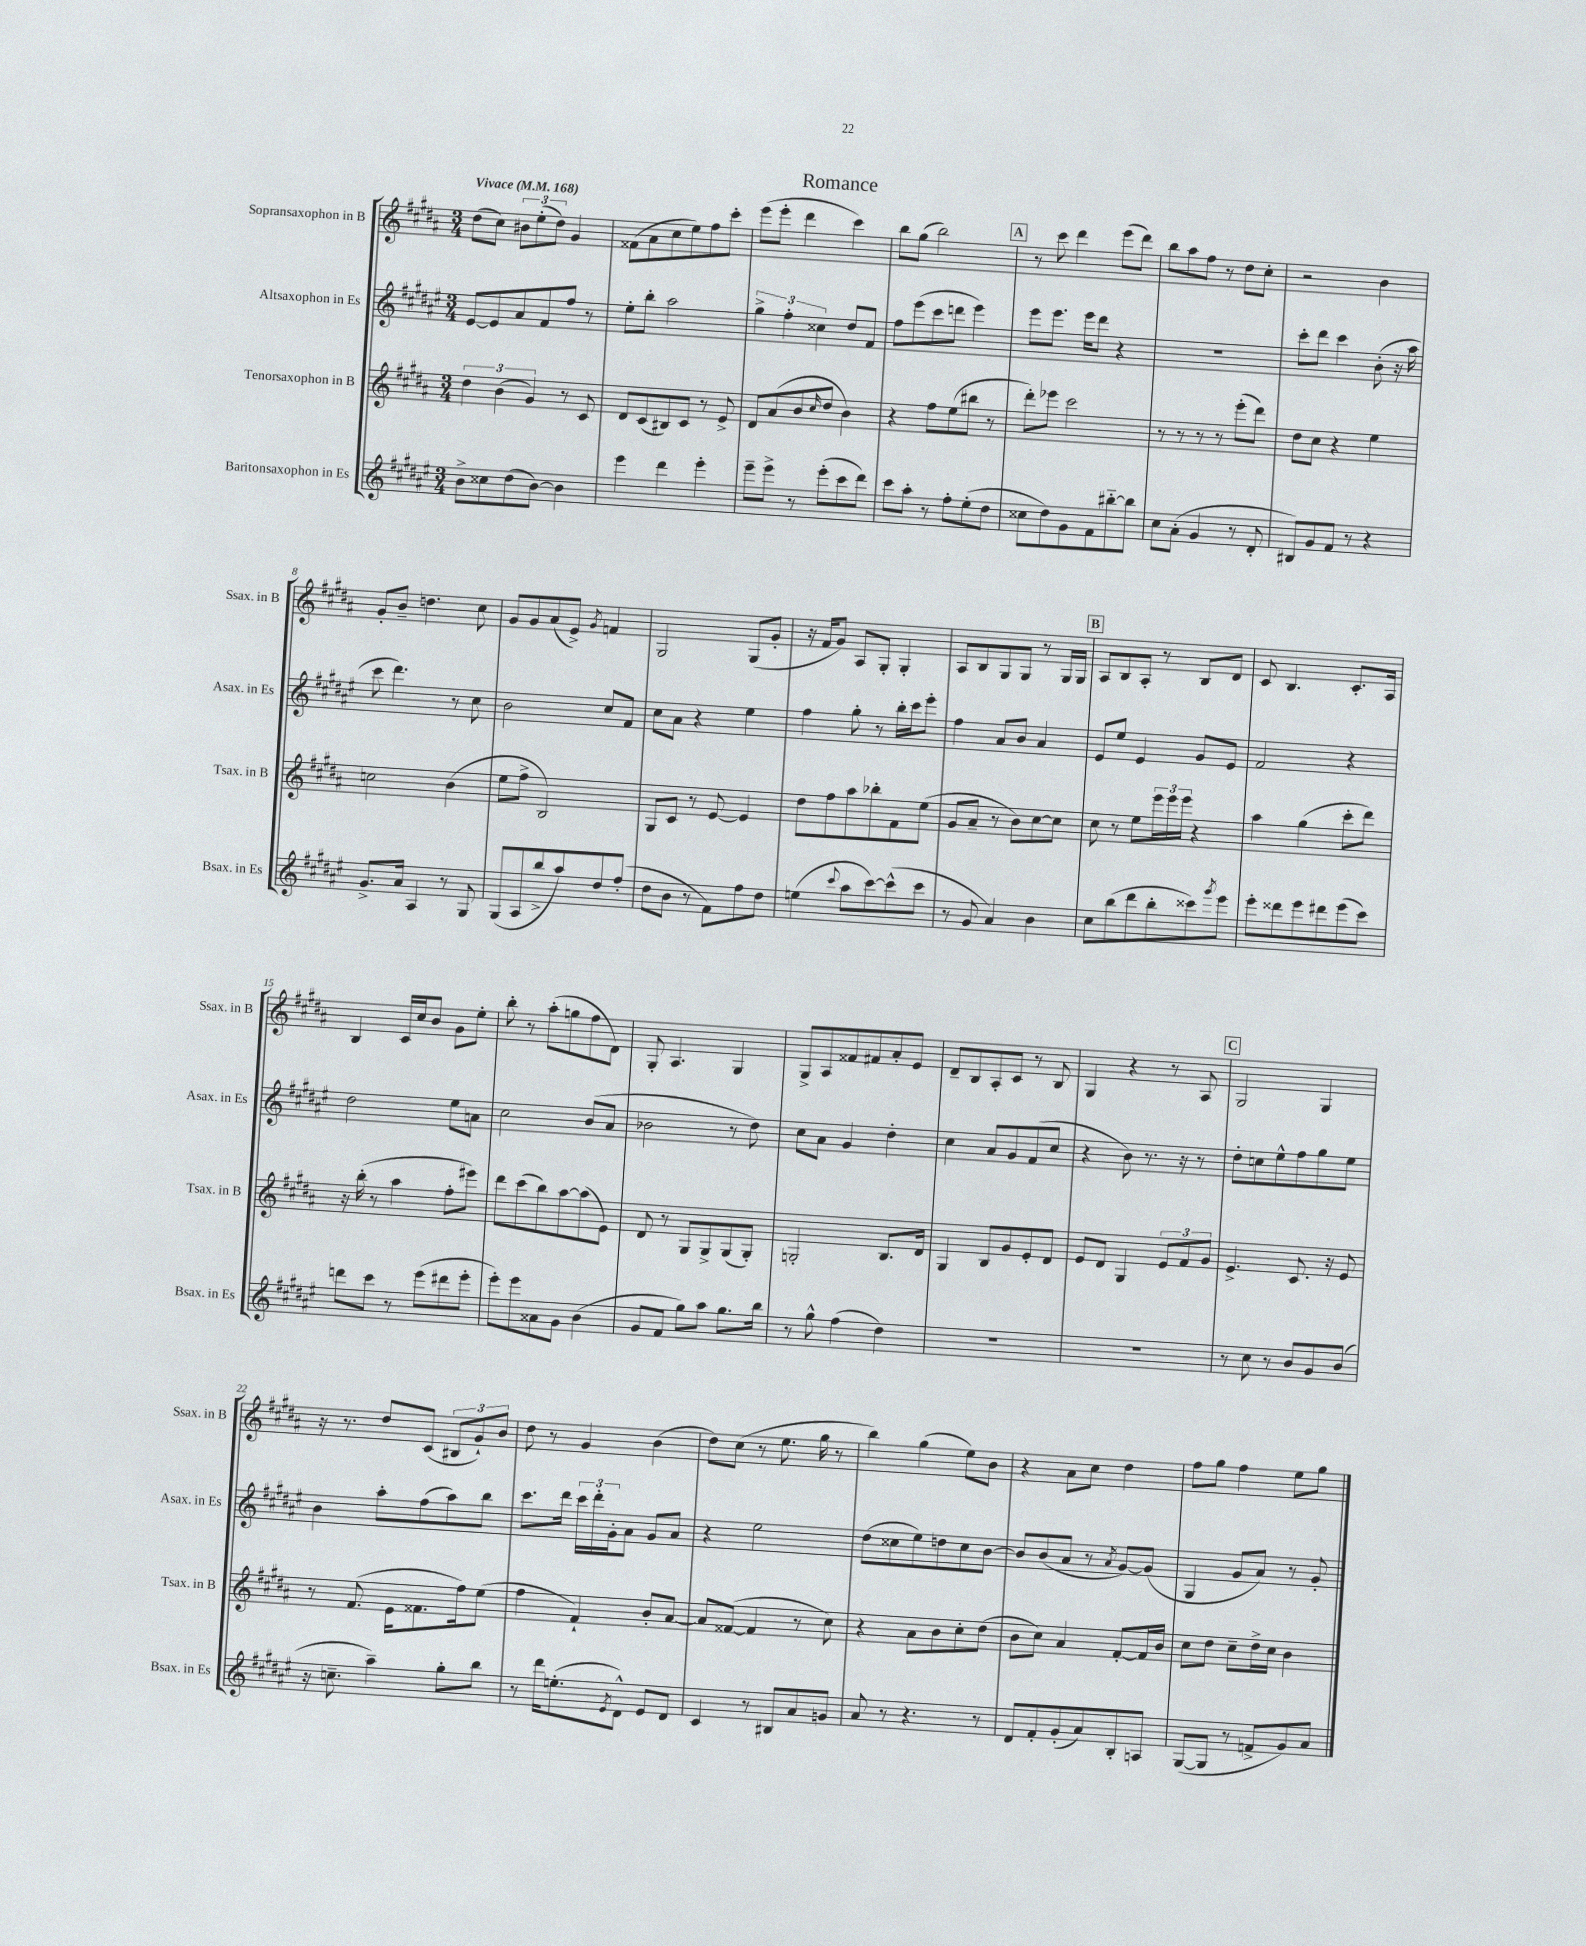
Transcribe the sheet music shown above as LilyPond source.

\header { title = "Romance" }
<<
\new StaffGroup <<
\new Staff = "s0" \with { instrumentName = "Sopransaxophon in B" shortInstrumentName = "Ssax. in B" } {
    \clef treble \key b \major \numericTimeSignature \time 3/4 \tempo "Vivace" 4 = 168
    dis''8( cis''8) \tuplet 3/2 { bis'8 e''8-.( dis''8) } gis'4 |
    fisis'8( ais'8 cis''8 e''8) fis''8 cis'''8-. |
    e'''8( e'''8-. dis'''4 cis'''4) |
    b''8 gis''8( b''2) |
    \mark \markup { \box "A" } r8 cis'''8 dis'''4 e'''8( dis'''8) |
    b''8 ais''8 fis''8 r8 dis''8 cis''8-. |
    r2 b'4 |
    gis'8-. b'8-- d''4. cis''8 |
    gis'8 gis'8 ais'8( e'8->) \acciaccatura { gis'8 } f'4 |
    gis2 gis8( gis'8-. |
    r16 fis'16 gis'8) ais8 gis8-. gis4-. |
    ais8 b8 gis8 gis8 r8 gis16 gis16 |
    \mark \markup { \box "B" } ais8 b8 ais8-. r8 b8 dis'8 |
    cis'8 b4. cis'8.-. ais16 |
    b4 cis'16 cis''16 b'8 gis'8 e''8-. |
    b''8-. r8 ais''8-.( g''8 fis''8 dis'8) |
    gis8-. ais4. gis4 |
    gis8-> ais8 fisis'8 fis'8 ais'8-. e'8 |
    dis'8-- b8 ais8-. cis'8 r8 b8 |
    gis4 r4 r8 ais8 |
    \mark \markup { \box "C" } gis2 gis4 |
    r16 r8. dis''8 cis'8( \tuplet 3/2 { bis8 gis'8-!) b'8 } |
    dis''8 r8 gis'4 b'4( |
    dis''8) cis''8( r8 e''8. gis''16 r8 |
    b''4) gis''4( e''8) b'8 |
    r4 ais'8 cis''8 dis''4 |
    fis''8 gis''8 fis''4 e''8 gis''8 \bar "|." |
}
\new Staff = "s1" \with { instrumentName = "Altsaxophon in Es" shortInstrumentName = "Asax. in Es" } {
    \clef treble \key fis \major \numericTimeSignature \time 3/4
    eis'8~ eis'8 ais'8 fis'8 fis''8 r8 |
    eis''8-. b''8-. ais''2 |
    \tuplet 3/2 { gis''4-> fis''4-. cisis''4 } dis''8 fis'8 |
    fis''8 eis'''8( cis'''8 d'''8 eis'''4) |
    \mark \markup { \box "A" } eis'''8 eis'''8. eis'''16 dis'''8 r4 |
    R2. |
    cis'''8-. dis'''8 cis'''4 b'8-.( r16 ais''16 |
    cis'''8 dis'''4.) r8 cis''8 |
    b'2 cis''8 fis'8 |
    cis''8 ais'8 r4 eis''4 |
    fis''4 gis''8-. r8 b''16-. cis'''16 eis'''8-. |
    fis''4 ais'8 b'8 ais'4 |
    \mark \markup { \box "B" } eis'8 eis''8 eis'4 gis'8 eis'8 |
    fis'2 r4 |
    dis''2 eis''8 a'8 |
    cis''2 b'8( ais'8 |
    bes'2 r8 dis''8) |
    cis''8 ais'8 gis'4 dis''4-. |
    cis''4 ais'8 gis'8 fis'8( cis''8 |
    r4 b'8) r8. r16 r8 |
    \mark \markup { \box "C" } dis''8-. c''8 eis''8-^ fis''8 gis''8 eis''8 |
    b'4 ais''8-. fis''8( ais''8) b''8 |
    cis'''8. dis'''16 \tuplet 3/2 { cis'''16 dis'''16-. gis'16-. } ais'8 gis'8 ais'8 |
    r4 eis''2 |
    dis''8( cisis''8 eis''8) d''8 cisis''8 b'8~ |
    b'8 b'8( ais'8 r8 \acciaccatura { ais'8 } gis'8~) gis'8( |
    gis4 gis'8 ais'8) r8 gis'8-. \bar "|." |
}
\new Staff = "s2" \with { instrumentName = "Tenorsaxophon in B" shortInstrumentName = "Tsax. in B" } {
    \clef treble \key b \major \numericTimeSignature \time 3/4
    \tuplet 3/2 { dis''4 b'4( gis'4) } r8 cis'8 |
    dis'8 cis'8( bis8) cis'8 r8 e'8-> |
    dis'8 ais'8( b'8 \grace { cis''16 } dis''8 b'4) |
    r4 fis''8 e''8( bis''8 r8 |
    \mark \markup { \box "A" } dis'''8-.) ees'''8 cis'''2 |
    r8 r8 r8 r8 e'''8-.( dis'''8) |
    dis''8 cis''8 r4 e''4 |
    c''2 b'4( |
    e''8 fis''8-> b2) |
    gis8 cis'8 r8 e'8~ e'4 |
    dis''8 fis''8 ais''8 bes''8-. fis'8 e''8( |
    gis'8 ais'8-- r8 b'8) cis''8~ cis''8 |
    \mark \markup { \box "B" } cis''8 r8 e''8 \tuplet 3/2 { e'''16 e'''16 e'''16 } r4 |
    ais''4 gis''4( cis'''8-. dis'''8) |
    r16 b''16-.( r8 ais''4 fis''8-. eis'''8) |
    dis'''8 cis'''8( b''8) ais''8~ ais''8( e'8) |
    dis'8 r8 gis8 gis8-> gis8( gis8-.) |
    g2-. b8. dis'16 |
    gis4 b8 gis'8 e'8-. dis'8 |
    e'8 dis'8 gis4 \tuplet 3/2 { e'8 fis'8 gis'8 } |
    \mark \markup { \box "C" } e'4.-> cis'8. r16 e'8 |
    r8 fis'8.( e'16 fisis'8. fis''16) e''8( |
    fis''4 fis'4-!) b'8-. ais'8~ |
    ais'8 fisis'8~( fisis'4 r8 cis''8) |
    r4 ais'8 b'8 cis''8-. dis''8( |
    b'8 cis''8) ais'4 fis'8~-. fis'16 b'16 |
    cis''8 dis''8 cis''8-- dis''16-> cis''16 b'4 \bar "|." |
}
\new Staff = "s3" \with { instrumentName = "Baritonsaxophon in Es" shortInstrumentName = "Bsax. in Es" } {
    \clef treble \key fis \major \numericTimeSignature \time 3/4
    b'8-> cisis''8 dis''8( b'8~) b'4 |
    eis'''4 dis'''4 eis'''4-. |
    eis'''8-- eis'''8-> r8 eis'''8-.( cis'''8 dis'''8) |
    cis'''8 ais''8-. r8 fis''8-. eis''8-.( dis''8 |
    \mark \markup { \box "A" } cisis''8 dis''8) gis'8 fis'8 bis''8~-_ bis''8 |
    cis''8 ais'8-.( gis'4 r8 dis'8-. |
    bis8) gis'8 fis'8 r8 r4 |
    gis'8.-> ais'16 ais4 r8 gis8 |
    gis8( ais8 b''8-> ais''8) dis''8 fis''8-.( |
    dis''8 b'8 r8 fis'8) fis''8 dis''8 |
    e''4( \appoggiatura { cis'''8 } ais''8 cis'''8~) cis'''8-^( cis'''8 |
    r8 gis'8 ais'4) b'4 |
    \mark \markup { \box "B" } cis''8 b''8( dis'''8 b''8-. cisis'''8) \acciaccatura { gis'''8 } eis'''8 |
    eis'''8-. disis'''8 eis'''8 dis'''8 eis'''8( cis'''8) |
    d'''8 cis'''8 r8 eis'''8( dis'''8 eis'''8-. |
    eis'''8-.) eis'''8 aisis'8 gis'8 b'4( |
    gis'8 fis'8 gis''8) ais''8 gis''8. b''16 |
    r8 gis''8-^ fis''4( dis''4) |
    R2. |
    R2. |
    \mark \markup { \box "C" } r8 cis''8 r8 b'8 gis'8 b'8( |
    r16 c''8.-- ais''4--) gis''8-. b''8 |
    r8 dis'''16 e''8.-.( \acciaccatura { eis'8 } dis'8-^) eis'8 dis'8 |
    cis'4 r8 bis8 ais'8 g'8 |
    ais'8 r8 r4. r8 |
    dis'8 fis'8-. gis'8-.( ais'8) b8-. a8 |
    gis8~( gis8 r8 f'8-> gis'8) ais'8 \bar "|." |
}
>>
>>
